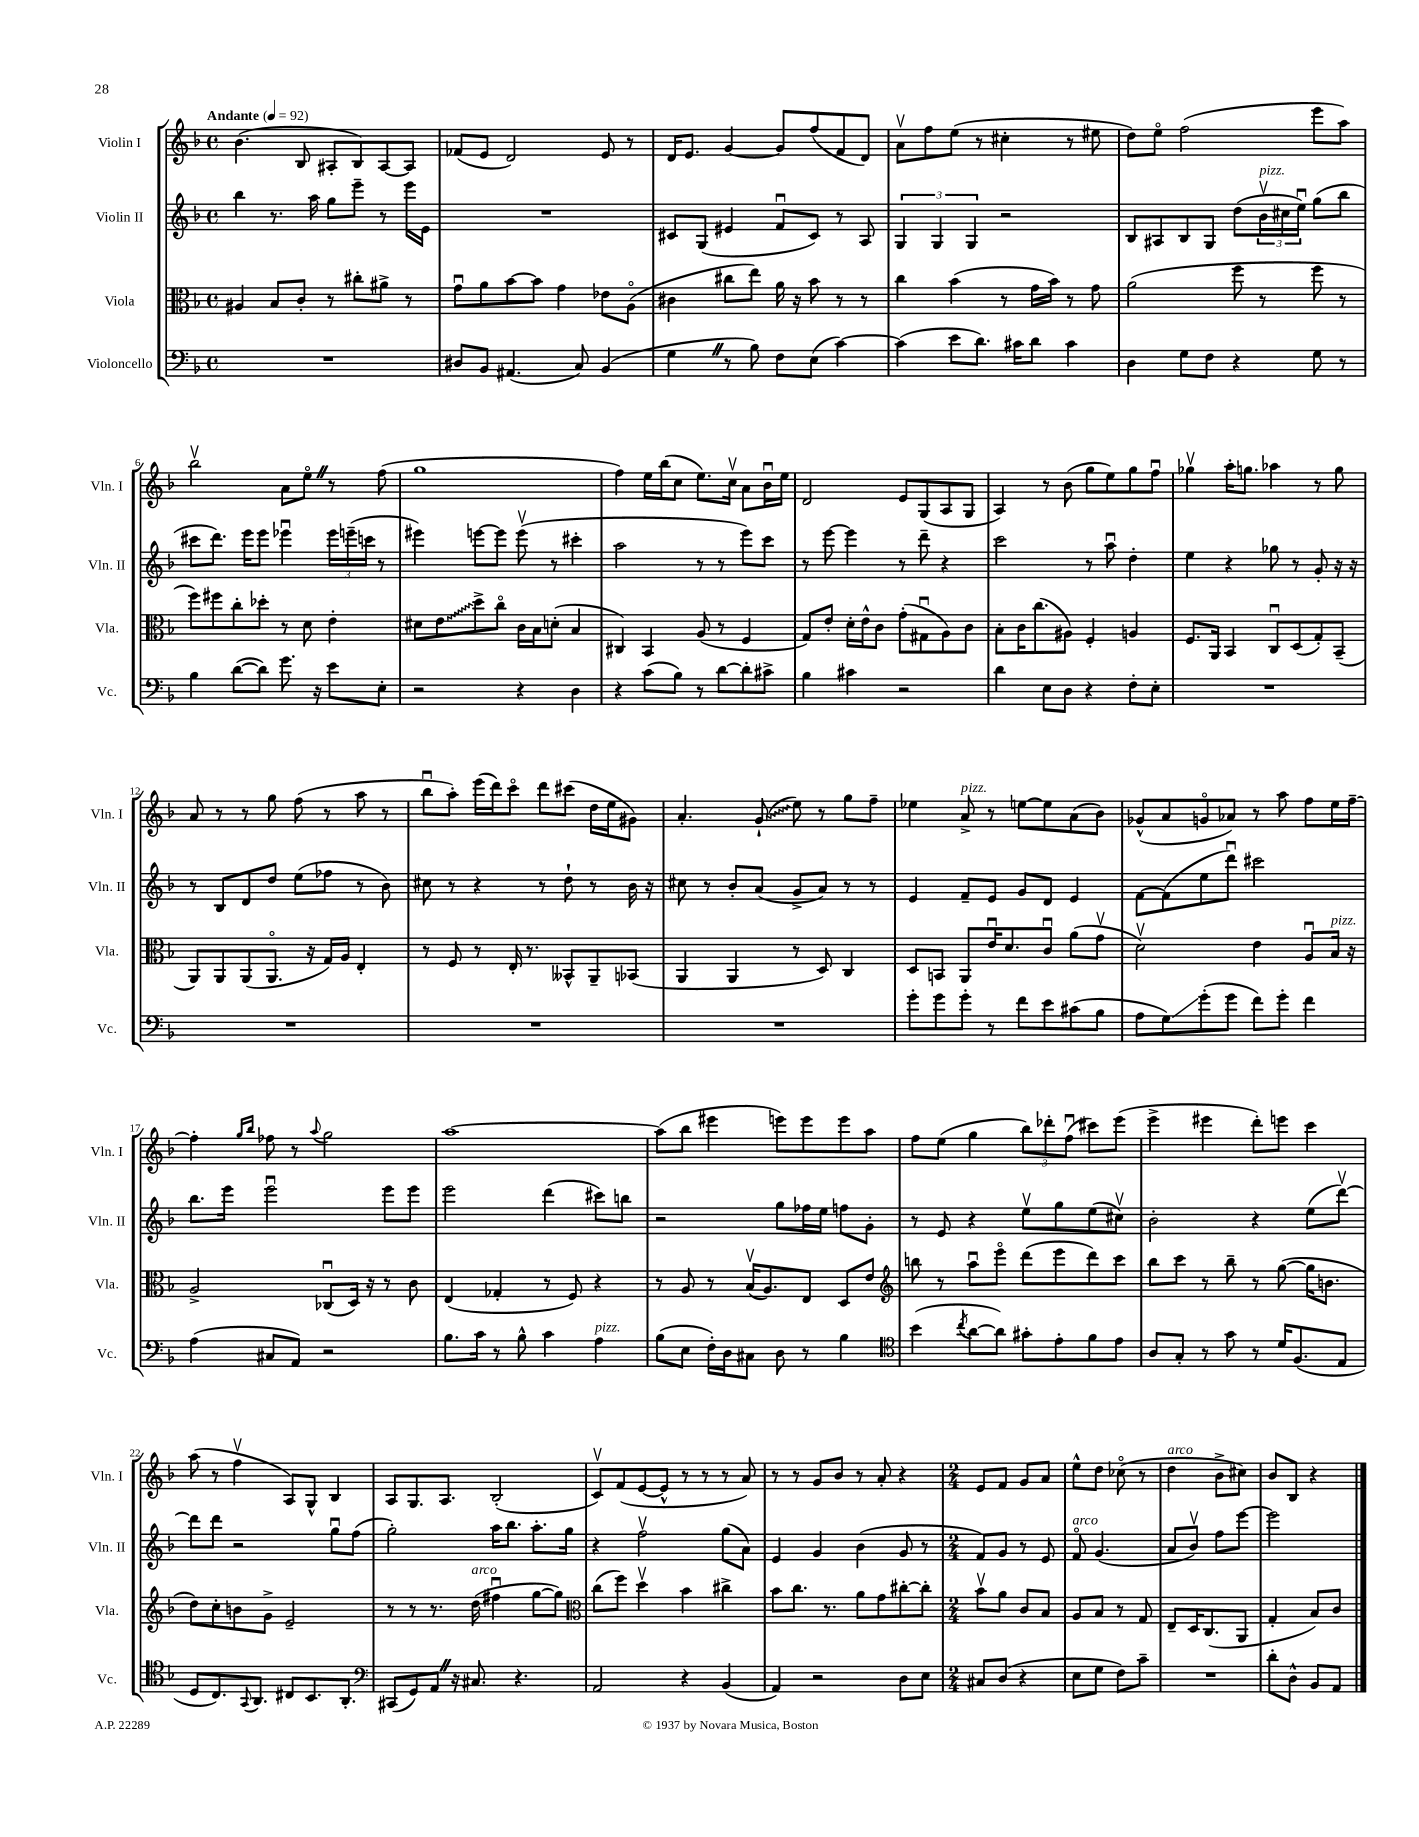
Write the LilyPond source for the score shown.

<<
\new StaffGroup <<
\new Staff = "s0" \with { instrumentName = "Violin I" shortInstrumentName = "Vln. I" } {
    \clef treble \key f \major \defaultTimeSignature \time 4/4 \tempo "Andante" 4 = 92
    bes'4.( bes8 ais8-. bes8) ais8~ ais8 |
    fes'8( e'8 d'2) e'8 r8 |
    d'16 e'8. g'4~ g'8 f''8( f'8 d'8) |
    a'8\upbow f''8 e''8( r8 cis''4-. r8 eis''8 |
    d''8) e''8\flageolet f''2( e'''8 a''8) |
    bes''2\upbow a'8 e''8\flageolet \once \override BreathingSign.text = \markup { \musicglyph "scripts.caesura.straight" } \breathe r8 f''8( |
    g''1 |
    f''4) e''16 bes''16( c''8 e''8.) c''16\upbow a'8 bes'16\downbow e''16 |
    d'2 e'8 g8( a8 g8 |
    a4) r8 bes'8( g''8 e''8) g''8 f''8\downbow |
    ges''4\upbow a''16-. g''8. aes''4 r8 g''8 |
    a'8 r8 r8 g''8 f''8( r8 a''8 r8 |
    bes''8\downbow a''8-.) e'''16( d'''16) c'''8\flageolet d'''8 cis'''8( d''16 e''16 gis'8) |
    a'4.-. \once \override Glissando.style = #'zigzag g'8-!\glissando( e''8) r8 g''8 f''8-- |
    ees''4 a'8->^\markup { \italic "pizz." } r8 e''8~ e''8 a'8( bes'8) |
    ges'8-^( a'8 g'8\flageolet aes'8) r8 a''8 f''8 e''16 f''16~-- |
    f''4-. \grace { g''16 bes''16 } fes''8 r8 \appoggiatura { a''8 } g''2 |
    a''1~ |
    a''8( bes''8 eis'''4 e'''8) e'''8 e'''8 a''8 |
    f''8 e''8( g''4 \tuplet 3/2 { bes''8) des'''8-. f''8\downbow( } cis'''8) e'''8( |
    e'''4-> eis'''4 d'''8-.) e'''8 c'''4 |
    a''8( r8 f''4\upbow a8) g8-^ bes4 |
    a8 g8. a8. bes2-.( |
    c'8\upbow) f'8( e'8~ e'8-^ r8 r8 r8 a'8) |
    r8 r8 g'8 bes'8 r8 a'8-. r4 |
    \numericTimeSignature \time 2/4 e'8 f'8 g'8 a'8 |
    e''8-^ d''8 ces''8\flageolet( r8 |
    d''4^\markup { \italic "arco" } bes'8-> cis''8) |
    bes'8 bes8 r4 \bar "|." |
}
\new Staff = "s1" \with { instrumentName = "Violin II" shortInstrumentName = "Vln. II" } {
    \clef treble \key f \major \defaultTimeSignature \time 4/4
    bes''4 r8. a''16 g''8 e'''8-- r8 e'''16 e'16 |
    R1 |
    cis'8 g8( eis'4 f'8\downbow cis'8) r8 a8 |
    \tuplet 3/2 { g4 g4 g4 } r2 |
    bes8 ais8 bes8 g8 d''8( \tuplet 3/2 { bes'16\upbow^\markup { \italic "pizz." } cis''16 e''16\downbow) } g''8( bes''8 |
    cis'''8 d'''8.) e'''16 e'''8 ees'''4\downbow \tuplet 3/2 { ees'''16 e'''16--( c'''16 } r8 |
    eis'''4) e'''8~ e'''8 e'''8\upbow( r8 cis'''4-. |
    a''2 r8 r8 e'''8) c'''8 |
    r8 e'''8~ e'''4 r8 d'''8-- r4 |
    c'''2 r8 a''8\downbow d''4-. |
    e''4 r4 ges''8 r8 g'8-. r16 r16 |
    r8 bes8 d'8 d''8 e''8( fes''8 r8 bes'8) |
    cis''8 r8 r4 r8 d''8-! r8 bes'16 r16 |
    cis''8 r8 bes'8-. a'8( g'8-> a'8) r8 r8 |
    e'4 f'8-- e'8 g'8 d'8 e'4 |
    f'8~ f'8( e''8 d'''8\downbow) cis'''2 |
    bes''8. e'''16 e'''2\downbow e'''8 e'''8 |
    e'''2 d'''4( cis'''8) b''8 |
    r2 g''8 fes''16 e''16 f''8 g'8-. |
    r8 e'8 r4 e''8\upbow g''8 e''8( cis''8\upbow) |
    bes'2-. r4 e''8( d'''8~\upbow) |
    d'''8 d'''8 r2 g''8\downbow f''8( |
    g''2-.) a''16 bes''8. a''8.-. g''16 |
    r4 f''2\upbow g''8( a'8) |
    e'4 g'4 bes'4( g'8 r8 |
    \numericTimeSignature \time 2/4 f'8) g'8 r8 e'8 |
    f'8\flageolet^\markup { \italic "arco" } g'4.( |
    a'8 bes'8\upbow) f''8 e'''8~ |
    e'''2 \bar "|." |
}
\new Staff = "s2" \with { instrumentName = "Viola" shortInstrumentName = "Vla." } {
    \clef alto \key f \major \defaultTimeSignature \time 4/4
    ais4 bes8 c'8-. r8 cis''8-. ais'8-> r8 |
    g'8\downbow a'8 bes'8~ bes'8 g'4 ees'8 a8\flageolet( |
    cis'4 cis''8 e''8) a'16 r16 bes'8 r8 r8 |
    c''4 bes'4( r8 g'16 bes'16) r8 g'8 |
    a'2( f''8 r8 f''8 r8 |
    f''8) fis''8 c''8-. des''8-. r8 d'8 e'4-. |
    dis'8 \once \override Glissando.style = #'zigzag e'8\glissando d''8-> c''8\flageolet c'16 bes16 d'8-.( bes4 |
    cis4) bes,4 a8( r8 f4 |
    g8) e'8-. d'16-. e'16-^ c'8 g'8-.( gis8\downbow a8) c'8 |
    bes8-. c'16 c''8.( ais8) f4-. a4 |
    f8. a,16 bes,4 c8\downbow d8( g8-.) bes,8--( |
    a,8) a,8 a,8( a,8.\flageolet r16 g16) a16 e4-. |
    r8 f8 r8 e16-. r8. beses,8-^ a,8-- bes,8( |
    a,4 a,4 r8 d8) c4 |
    d8 b,8 a,8 e'16\downbow d'8. c'8\downbow a'8( g'8\upbow |
    d'2\upbow) e'4 a8\downbow bes16^\markup { \italic "pizz." } r16 |
    a2-> ces8\downbow( d16) r16 r8 c'8 |
    e4( ges4-. r8 f8) r4 |
    r8 a8 r8 bes16\upbow( a8.) e8 d8 e'8 |
    \clef treble b''8 r8 a''8\downbow e'''8\flageolet d'''8( e'''8 d'''8) c'''8 |
    bes''8 c'''8 r8 bes''8-- r8 g''8~( g''16 b'8. |
    d''8) c''8-. b'8 g'8-> e'2-- |
    r8 r8 r8. d''16^\markup { \italic "arco" }( fis''4\downbow g''8~ g''8) |
    \clef alto c''8( f''8) d''4\upbow bes'4 cis''4-> |
    bes'8 c''8. r8. a'8 g'8 cis''8~-. cis''8-. |
    \numericTimeSignature \time 2/4 bes'8\upbow a'8 c'8 bes8 |
    a8 bes8 r8 g8 |
    e8-- d16 c8.( a,8 |
    g4-. bes8) c'8 \bar "|." |
}
\new Staff = "s3" \with { instrumentName = "Violoncello" shortInstrumentName = "Vc." } {
    \clef bass \key f \major \defaultTimeSignature \time 4/4
    R1 |
    dis8 bes,8 ais,4.( c8) bes,4( |
    g4 \once \override BreathingSign.text = \markup { \musicglyph "scripts.caesura.straight" } \breathe r8 bes8) f8 e8( c'4~) |
    c'4( e'8 d'8.) cis'16 d'8 cis'4 |
    d4 g8 f8 r4 g8 r8 |
    bes4 d'8~( d'8) g'8. r16 e'8 e8-. |
    r2 r4 d4 |
    r4 c'8( bes8) r8 d'8~ d'8-. cis'8-> |
    bes4 cis'4 r2 |
    d'4 e8 d8 r4 f8-. e8-. |
    R1 |
    R1 |
    R1 |
    R1 |
    g'8-. g'8 g'8-. r8 f'8 e'8 cis'8( bes8 |
    a8 g8\glissando) g'8-.( g'8 f'8) g'8-. f'4 |
    a4( cis8 a,8) r2 |
    bes8. c'16 r8 bes8-^ c'4 a4^\markup { \italic "pizz." } |
    bes8( e8 f16-.) d16 cis8 d8 r8 bes4 |
    \clef tenor bes'4( \acciaccatura { c''8 } a'8~ a'8) gis'8-. e'8-. f'8 e'8 |
    a8 g8-. r8 g'8 r8 d'16 f8.( e8 |
    d8 c8.) \appoggiatura { g,8 } a,8. cis8 bes,8. a,8.-. |
    \clef bass cis,8( g,8) a,8 \once \override BreathingSign.text = \markup { \musicglyph "scripts.caesura.straight" } \breathe r16 cis8. r4. |
    a,2 r4 bes,4( |
    a,4) r2 d8 e8 |
    \numericTimeSignature \time 2/4 cis8 d8( r4 |
    e8 g8 f8) c'8-- |
    R2 |
    d'8-. d8-^ bes,8 a,8 \bar "|." |
}
>>
>>
